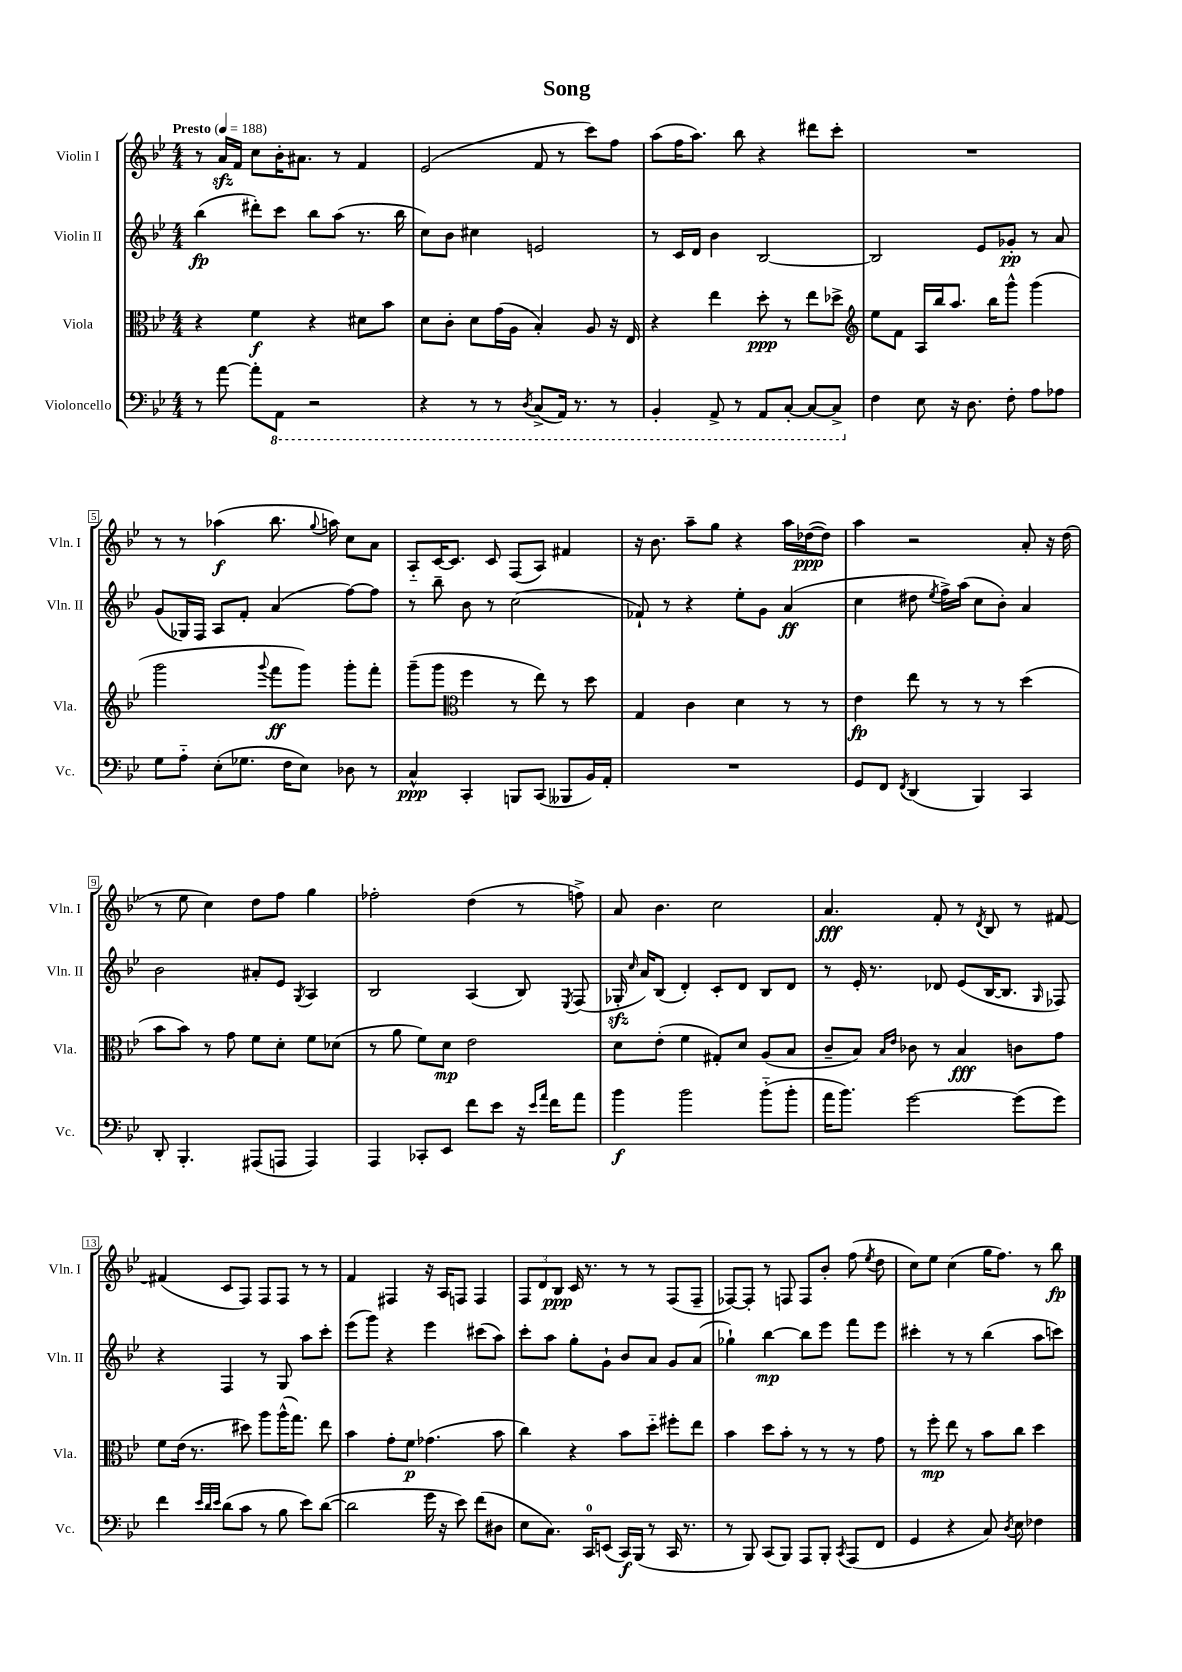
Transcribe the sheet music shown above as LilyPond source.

\header { title = "Song" }
<<
\new StaffGroup <<
\new Staff = "s0" \with { instrumentName = "Violin I" shortInstrumentName = "Vln. I" } {
    \clef treble \key bes \major \numericTimeSignature \time 4/4 \tempo "Presto" 4 = 188
    \autoBeamOff r8 a'16[\sfz f'16] c''8[ bes'16-. ais'8.] r8 f'4 |
    ees'2( f'8 r8 c'''8[) f''8] |
    a''8[( f''16 a''8.]) bes''8 r4 dis'''8[ c'''8]-. |
    R1 |
    r8 r8 aes''4\f( bes''8. \appoggiatura { g''8 } a''16) c''8[ a'8] |
    a8[-_ c'16~ c'8.] c'8 f8[( a8]) fis'4 |
    r16 bes'8. a''8[-- g''8] r4 a''16[ des''16~\ppp( des''8]) |
    a''4 r2 a'8-. r16 d''16( |
    r8 ees''8 c''4) d''8[ f''8] g''4 |
    fes''2-. d''4( r8 f''8->) |
    a'8 bes'4. c''2 |
    a'4.\fff f'8-. r8 \acciaccatura { d'8 } bes8 r8 fis'8~ |
    fis'4( c'8[ f8]) f8[ f8] r8 r8 |
    f'4 fis4 r16 a16[ f8] f4 |
    \tuplet 3/2 { f8[ d'8 bes8]\ppp } c'16 r8. r8 r8 f8[( f8]-- |
    fes8[~) fes8]-. r8 f8 f8[ bes'8]-. f''8( \acciaccatura { ees''8 } d''8 |
    c''8[) ees''8] c''4( g''16[ f''8.]) r8 bes''8\fp \bar "|." |
}
\new Staff = "s1" \with { instrumentName = "Violin II" shortInstrumentName = "Vln. II" } {
    \clef treble \key bes \major \numericTimeSignature \time 4/4
    \autoBeamOff bes''4\fp( dis'''8[-.) c'''8] bes''8[ a''8]( r8. bes''16 |
    c''8[) bes'8] cis''4 e'2 |
    r8 c'16[ d'16] bes'4 bes2~ |
    bes2 ees'8[ ges'8]-.\pp r8 a'8 |
    g'8[( ges16) f16] a8[ f'8]-. a'4( f''8[~) f''8] |
    r8 bes''8-- bes'8 r8 c''2( |
    fes'8-!) r8 r4 ees''8[-. g'8] a'4\ff( |
    c''4 dis''8 \acciaccatura { ees''8 } f''16[->) a''16]( c''8[ bes'8]-.) a'4 |
    bes'2 ais'8[-. ees'8] \acciaccatura { g8 } a4 |
    bes2 a4( bes8) \acciaccatura { ees8 } f8( |
    ges16-.\sfz \grace { c''16 } a'16[) bes8]( d'4-.) c'8[-. d'8] bes8[ d'8] |
    r8 ees'16-. r8. des'8 ees'8[( bes16~ bes8.] \grace { g16 } fes8) |
    r4 f4 r8 g8 a''8[ c'''8]-. |
    ees'''8[( g'''8]) r4 ees'''4 cis'''8[( a''8]) |
    c'''8[-. a''8] g''8[-. g'8]-! bes'8[ a'8] g'8[ a'8]( |
    ges''4-!) bes''4~\mp bes''8[ ees'''8] f'''8[ ees'''8] |
    cis'''4-. r8 r8 bes''4( a''8[ c'''8]) \bar "|." |
}
\new Staff = "s2" \with { instrumentName = "Viola" shortInstrumentName = "Vla." } {
    \clef alto \key bes \major \numericTimeSignature \time 4/4
    \autoBeamOff r4 f'4\f r4 dis'8[ bes'8] |
    d'8[ c'8]-. d'8[ g'16( a16] bes4-.) a8 r16 ees16 |
    r4 ees''4 d''8-.\ppp r8 ees''8[ des''8]-> |
    \clef treble ees''8[ f'8] a16[ bes''16 a''8.] bes''16[ g'''8]-^ g'''4( |
    g'''2 \appoggiatura { g'''8 } f'''8[\ff g'''8]) g'''8[-. f'''8]-. |
    g'''8[--( g'''8] \clef alto f''4 r8 ees''8) r8 d''8 |
    g4 c'4 d'4 r8 r8 |
    ees'4\fp ees''8 r8 r8 r8 d''4( |
    bes'8[ bes'8]) r8 g'8 f'8[ d'8]-. f'8[ des'8]( |
    r8 a'8 f'8[) d'8]\mp ees'2 |
    d'8[ ees'8]-.( f'4 gis8[-.) d'8] a8[( bes8] |
    c'8[-- bes8]) \grace { bes16[ ees'16] } ces'8 r8 bes4\fff c'8[ g'8] |
    f'8[ ees'16]( r8. dis''8) a''8[ a''16-^( g''8.]) ees''8 |
    bes'4 g'8[-. f'8]\p ges'4.( bes'8 |
    c''4) r4 bes'8[ d''8]-_ fis''8[-. ees''8] |
    bes'4 d''8[ bes'8]-. r8 r8 r8 g'8 |
    r8 f''8-.\mp ees''8 r8 bes'8[ c''8] d''4 \bar "|." |
}
\new Staff = "s3" \with { instrumentName = "Violoncello" shortInstrumentName = "Vc." } {
    \clef bass \key bes \major \numericTimeSignature \time 4/4
    \autoBeamOff r8 a'8~ a'8[-. \ottava #-1 a,,8] r2 |
    r4 r8 r8 \acciaccatura { d,8 } c,8[->( a,,16]) r8. r8 |
    bes,,4-. a,,8-> r8 a,,8[ c,8]~-. c,8[~ c,8]-> \ottava #0 |
    f4 ees8 r16 d8. f8-. a8[ aes8] |
    g8[ a8]-_ ees8[-.( ges8.] f16[ ees8]) des8 r8 |
    c4-^\ppp c,4-. b,,8[ c,8]( beses,,8[ bes,16) a,16]-. |
    R1 |
    g,8[ f,8] \acciaccatura { f,8 } d,4( bes,,4) c,4 |
    d,8-. bes,,4.-. ais,,8[( a,,8] a,,4) |
    a,,4 ces,8[-. ees,8] f'8[ ees'8] r16 \grace { ees'16[ a'16] } f'16[ a'8] |
    bes'4\f bes'2 bes'8[-_( bes'8]-. |
    a'16[ bes'8.]) g'2~ g'8[( g'8]) |
    f'4 \grace { ees'32[ d'32 ees'32] } d'8[( c'8] r8 bes8 ees'8[) d'8]~( |
    d'2 g'16 r16 ees'8) f'8[( dis8] |
    ees8[ c8.]) c,16[-0 e,8]( c,16[\f) bes,,16]( r8 c,16 r8. |
    r8 bes,,8) c,8[( bes,,8]) a,,8[ bes,,8]-. \acciaccatura { c,8 } a,,8[( f,8] |
    g,4 r4 c8) \acciaccatura { d8 } ees8 fes4 \bar "|." |
}
>>
>>
\layout { \context { \Score \override BarNumber.stencil = #(make-stencil-boxer 0.1 0.3 ly:text-interface::print) } }
